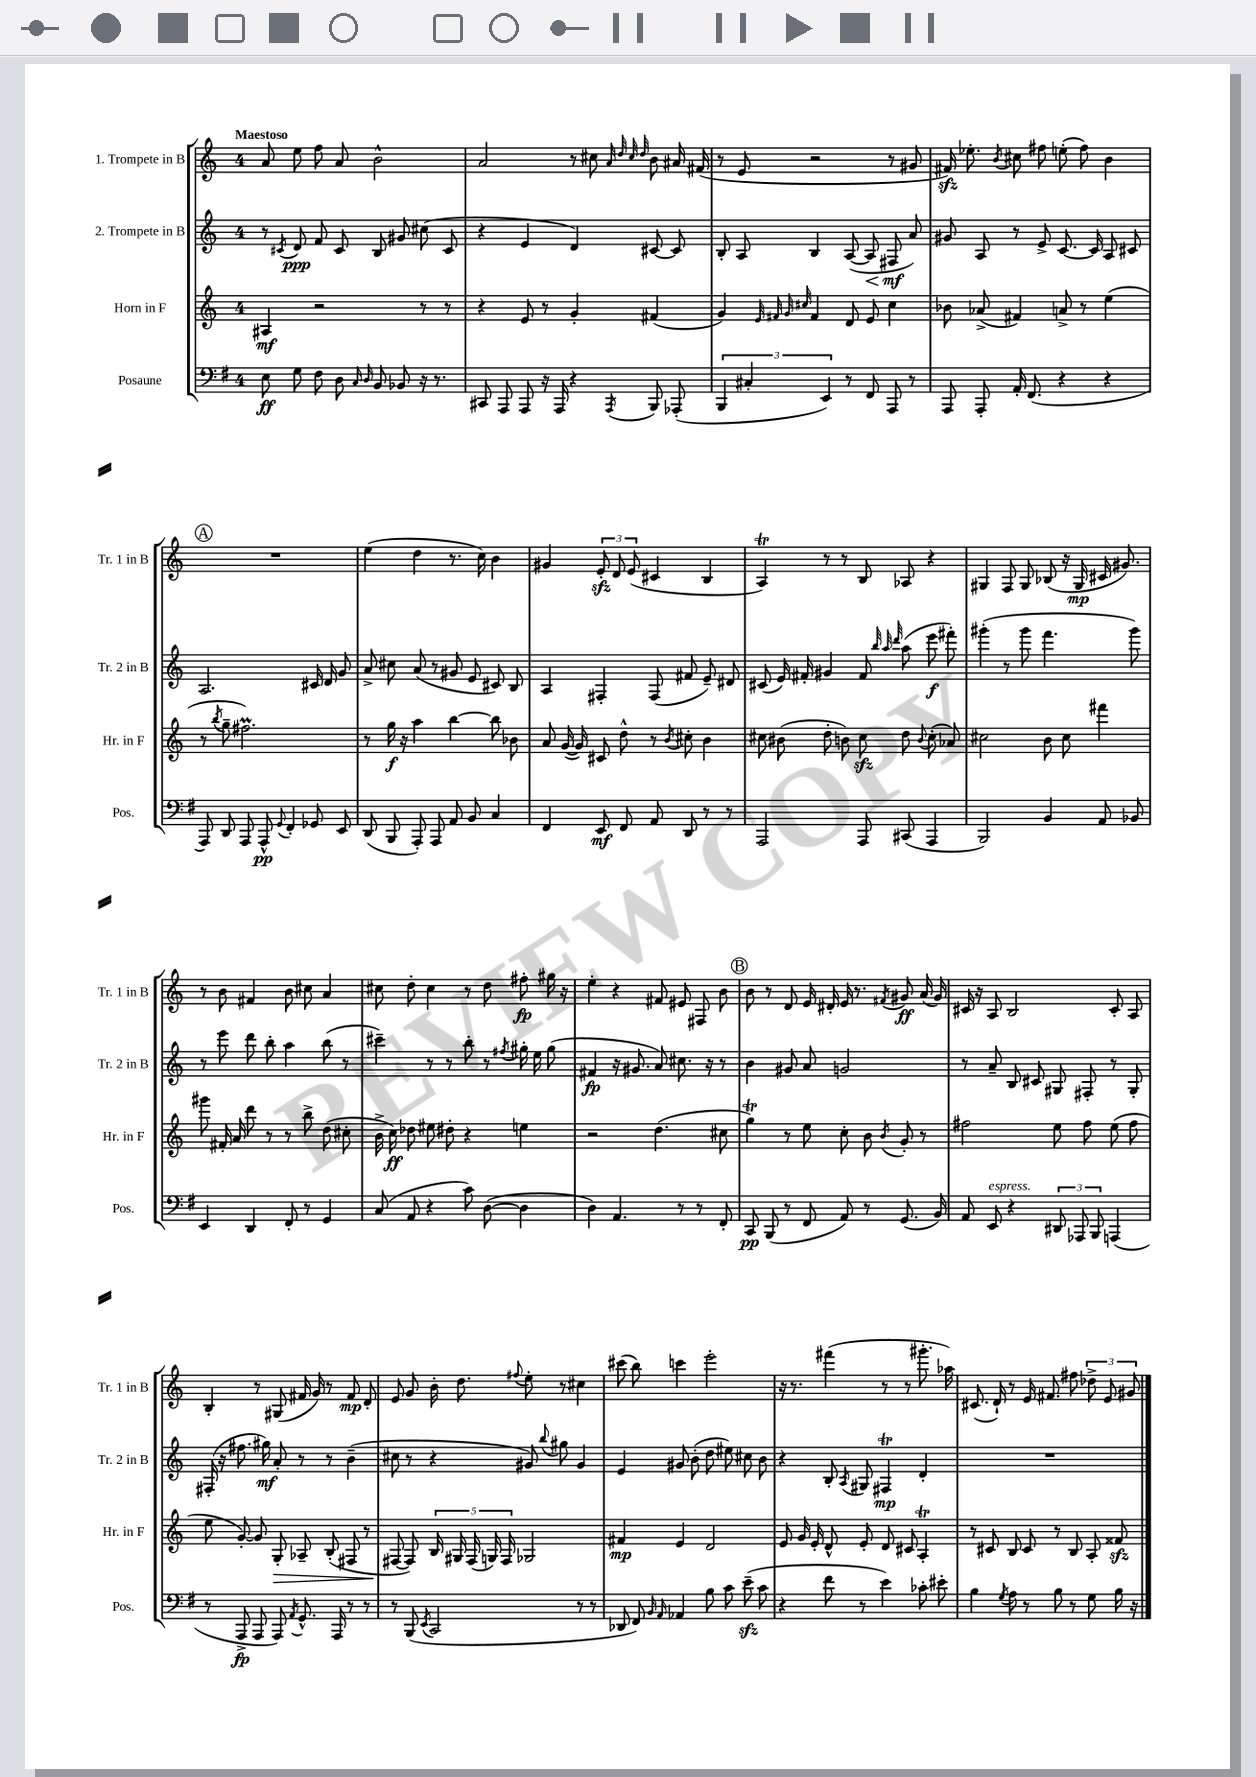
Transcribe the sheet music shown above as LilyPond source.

<<
\new StaffGroup <<
\new Staff = "s0" \with { instrumentName = "1. Trompete in B" shortInstrumentName = "Tr. 1 in B" } {
    \clef treble \key c \major \once \override Staff.TimeSignature.style = #'single-digit \time 4/4 \tempo "Maestoso"
    \autoBeamOff a'8 e''8 f''8 a'8 b'2-^ |
    a'2 r8 cis''8 \grace { a'32 d''32 cis''32 d''32 } b'8 ais'16 fis'16( |
    r8 e'8 r2 r8 gis'8 |
    fis'16\sfz) ees''8.-. \acciaccatura { b'8 } cis''8 fis''8 e''8-.( fis''8) b'4 |
    \mark \markup { \circle "A" } R1 |
    e''4( d''4 r8. c''16) b'4 |
    gis'4 \tuplet 3/2 { e'8-.\sfz d'8 e'8( } cis'4 b4 |
    a4\trill) r8 r8 b8 aes8 r4 |
    gis4 f8 gis8 bes8( r16 gis16\mp cis'16 gis'8.) |
    r8 b'8 fis'4 b'8 cis''8 a'4 |
    cis''8 d''8-. cis''4 r8 d''8 fis''8-.\fp gis''16 r16 |
    e''4-. r4 fis'8 eis'8 fis8 b'8 |
    \mark \markup { \circle "B" } b'8 r8 d'8 e'16 dis'16-. e'16 r8. \acciaccatura { fis'8 } gis'8\ff a'16( gis'16) |
    cis'16 r16 a8 b2 cis'8-. a8 |
    b4-. r8 gis8( fis'16 g'16) r8 fis'8\mp d'8-. |
    e'8 g'8 b'16-. d''8. \appoggiatura { fis''8 } e''8-. r8 cis''4 |
    cis'''8( b''8) c'''4 e'''2-. |
    r16 r8. fis'''4( r8 r8 gis'''8.-. aes''16) |
    cis'8.( d'16-!) r8 e'16 fis'8. fis''8 \tuplet 3/2 { des''8-> e'8 gis'8 } \bar "|." |
}
\new Staff = "s1" \with { instrumentName = "2. Trompete in B" shortInstrumentName = "Tr. 2 in B" } {
    \clef treble \key c \major \once \override Staff.TimeSignature.style = #'single-digit \time 4/4
    \autoBeamOff r8 \acciaccatura { cis'8 } d'8\ppp f'8 cis'8 b8 gis'8 cis''8( cis'8 |
    r4 e'4 d'4) cis'8~ cis'8 |
    b8-. a8 b4 a8~( a8\< fis8\mf\! a'8) |
    gis'8 a8 r8 e'8-> c'8.~ c'16 a8 cis'8 |
    \mark \markup { \circle "A" } a2. cis'16 d'16 g'8 |
    a'8-> cis''8 a'8( r8 gis'8 e'8 cis'8) b8 |
    a4 fis4-. fis8( fis'8 e'8--) dis'8 |
    cis'8( e'16) fis'16-. gis'4 fis'8 \grace { b''32 a''32 d'''32 } a''8( e'''8\f fis'''8-.) |
    gis'''4-.( r8 gis'''8 f'''4. gis'''8) |
    r8 e'''8 d'''8 b''8-. a''4 b''8( r8 |
    cis'''4--) r8 r8 b''8-. r8 \acciaccatura { fis''8 } gis''16-. e''16 gis''8( |
    fis'4\fp r16 gis'8. a'8) cis''8. r16 r8 |
    \mark \markup { \circle "B" } b'4 gis'8 a'8 g'2 |
    r8 a'8-- b8 cis'8 gis8 fis8-. r8 gis8-. |
    fis16-.( r16 fis''8. gis''16\mf) a'8-. r8 r8 b'4--( |
    cis''8 r8 r4 gis'8) \appoggiatura { b''8 } gis''8 gis'4 |
    e'4 gis'8 b'8-.( d''8 eis''8) cis''8 b'8 |
    r4 b8-. \acciaccatura { a8 } gis8 fis4\trill\mp d'4-. |
    R1 \bar "|." |
}
\new Staff = "s2" \with { instrumentName = "Horn in F" shortInstrumentName = "Hr. in F" } {
    \clef treble \key c \major \once \override Staff.TimeSignature.style = #'single-digit \time 4/4
    \autoBeamOff ais4\mf r2 r8 r8 |
    r4 e'8 r8 g'4-. fis'4( |
    g'4) \grace { e'32 fis'32 g'32 cis''32 } fis'4 d'8 e'8 cis''4 |
    bes'8 aes'8->( fis'4) a'8-> r8 e''4( |
    \mark \markup { \circle "A" } r8 \acciaccatura { b''8 } g''8-- fis''2.\prall) |
    r8 g''16\f r16 a''4 b''4~ b''8 bes'8 |
    a'8 g'16~( g'16) cis'8 d''8-^ r8 \acciaccatura { b'8 } cis''8-. b'4 |
    cis''8 bis'8( d''8-. b'8) cis''8\sfz d''8 \appoggiatura { b'8 } cis''8-.( aes'8) |
    cis''2 b'8 cis''8 fis'''4 |
    gis'''8 fis'16-. a'16 d'''8 r8 r8 b''8-> d''8( cis''8-. |
    b'16-> c''16\ff) des''8 eis''8 dis''8-. r4 e''4 |
    r2 d''4.( cis''8 |
    \mark \markup { \circle "B" } g''4\trill) r8 e''8 c''8-. b'8 \acciaccatura { b'8 } g'8-. r8 |
    fis''2 e''8 fis''8 e''8( fis''8 |
    e''8 g'8~-.) g'8 g8-.\> aes8-- b8-.( fis8 r8 |
    fis8~\! fis8) \tuplet 5/4 { b16 gis16 fis16( g16) fis16 } ges2 |
    fis'4\mp e'4 d'2 |
    e'8 g'16 e'16-. d'8-^ e'8-. d'8 cis'8 a4-.\trill |
    r8 cis'8 b8 cis'8 r8 b8 a8-. fisis'8\sfz \bar "|." |
}
\new Staff = "s3" \with { instrumentName = "Posaune" shortInstrumentName = "Pos." } {
    \clef bass \key g \major \once \override Staff.TimeSignature.style = #'single-digit \time 4/4
    \autoBeamOff e8\ff g8 fis8 d8 \grace { c16 d16 } b,8 bes,8 r16 r8. |
    cis,8 a,,8 a,,8 r16 a,,16 r4 \acciaccatura { a,,8 } b,,8 aes,,8-.( |
    \tuplet 3/2 { b,,4 cis4-. e,4) } r8 fis,8 a,,8 r8 |
    a,,8 a,,8-. a,16-. fis,8.( r4 r4 |
    \mark \markup { \circle "A" } a,,8) d,8 a,,8 a,,8-^\pp \appoggiatura { g,8 } fis,4-. ges,8 e,8 |
    d,8( b,,8 a,,8-.) a,,8 a,8 b,8 c4 |
    fis,4 e,8\mf fis,8 a,8 d,8 r8 r8 |
    a,,2 a,,8 cis,8( a,,4 |
    b,,2) b,4 a,8 bes,8 |
    e,4 d,4 fis,8-. r8 g,4 |
    c8( a,8 r4 c'8) d8~( d4 |
    d4) a,4. r8 r8 fis,8-. |
    \mark \markup { \circle "B" } c,8\pp b,,8( r8 fis,8 a,8) r8 g,8.( b,16) |
    a,8 e,8^\markup { \italic "espress." } r4 \tuplet 3/2 { dis,8 aes,,8 b,,8 } a,,4( |
    r8 a,,8->\fp a,,8 a,,8) \acciaccatura { a,8 } g,8.-^ a,,16 r8 r8 |
    r8 b,,8( \acciaccatura { e,8 } c,2 r8 r8 |
    des,8 fis,8) \grace { b,16 a,16 } aes,4 b8 c'8 e'8--\sfz( c'8 |
    r4 fis'8 r8 e'4) ces'8-. eis'8-. |
    b4 \acciaccatura { g8 } a8 r8 b8 r8 g8 b16 r16 \bar "|." |
}
>>
>>
\layout { \context { \Score \remove "Bar_number_engraver" } }
